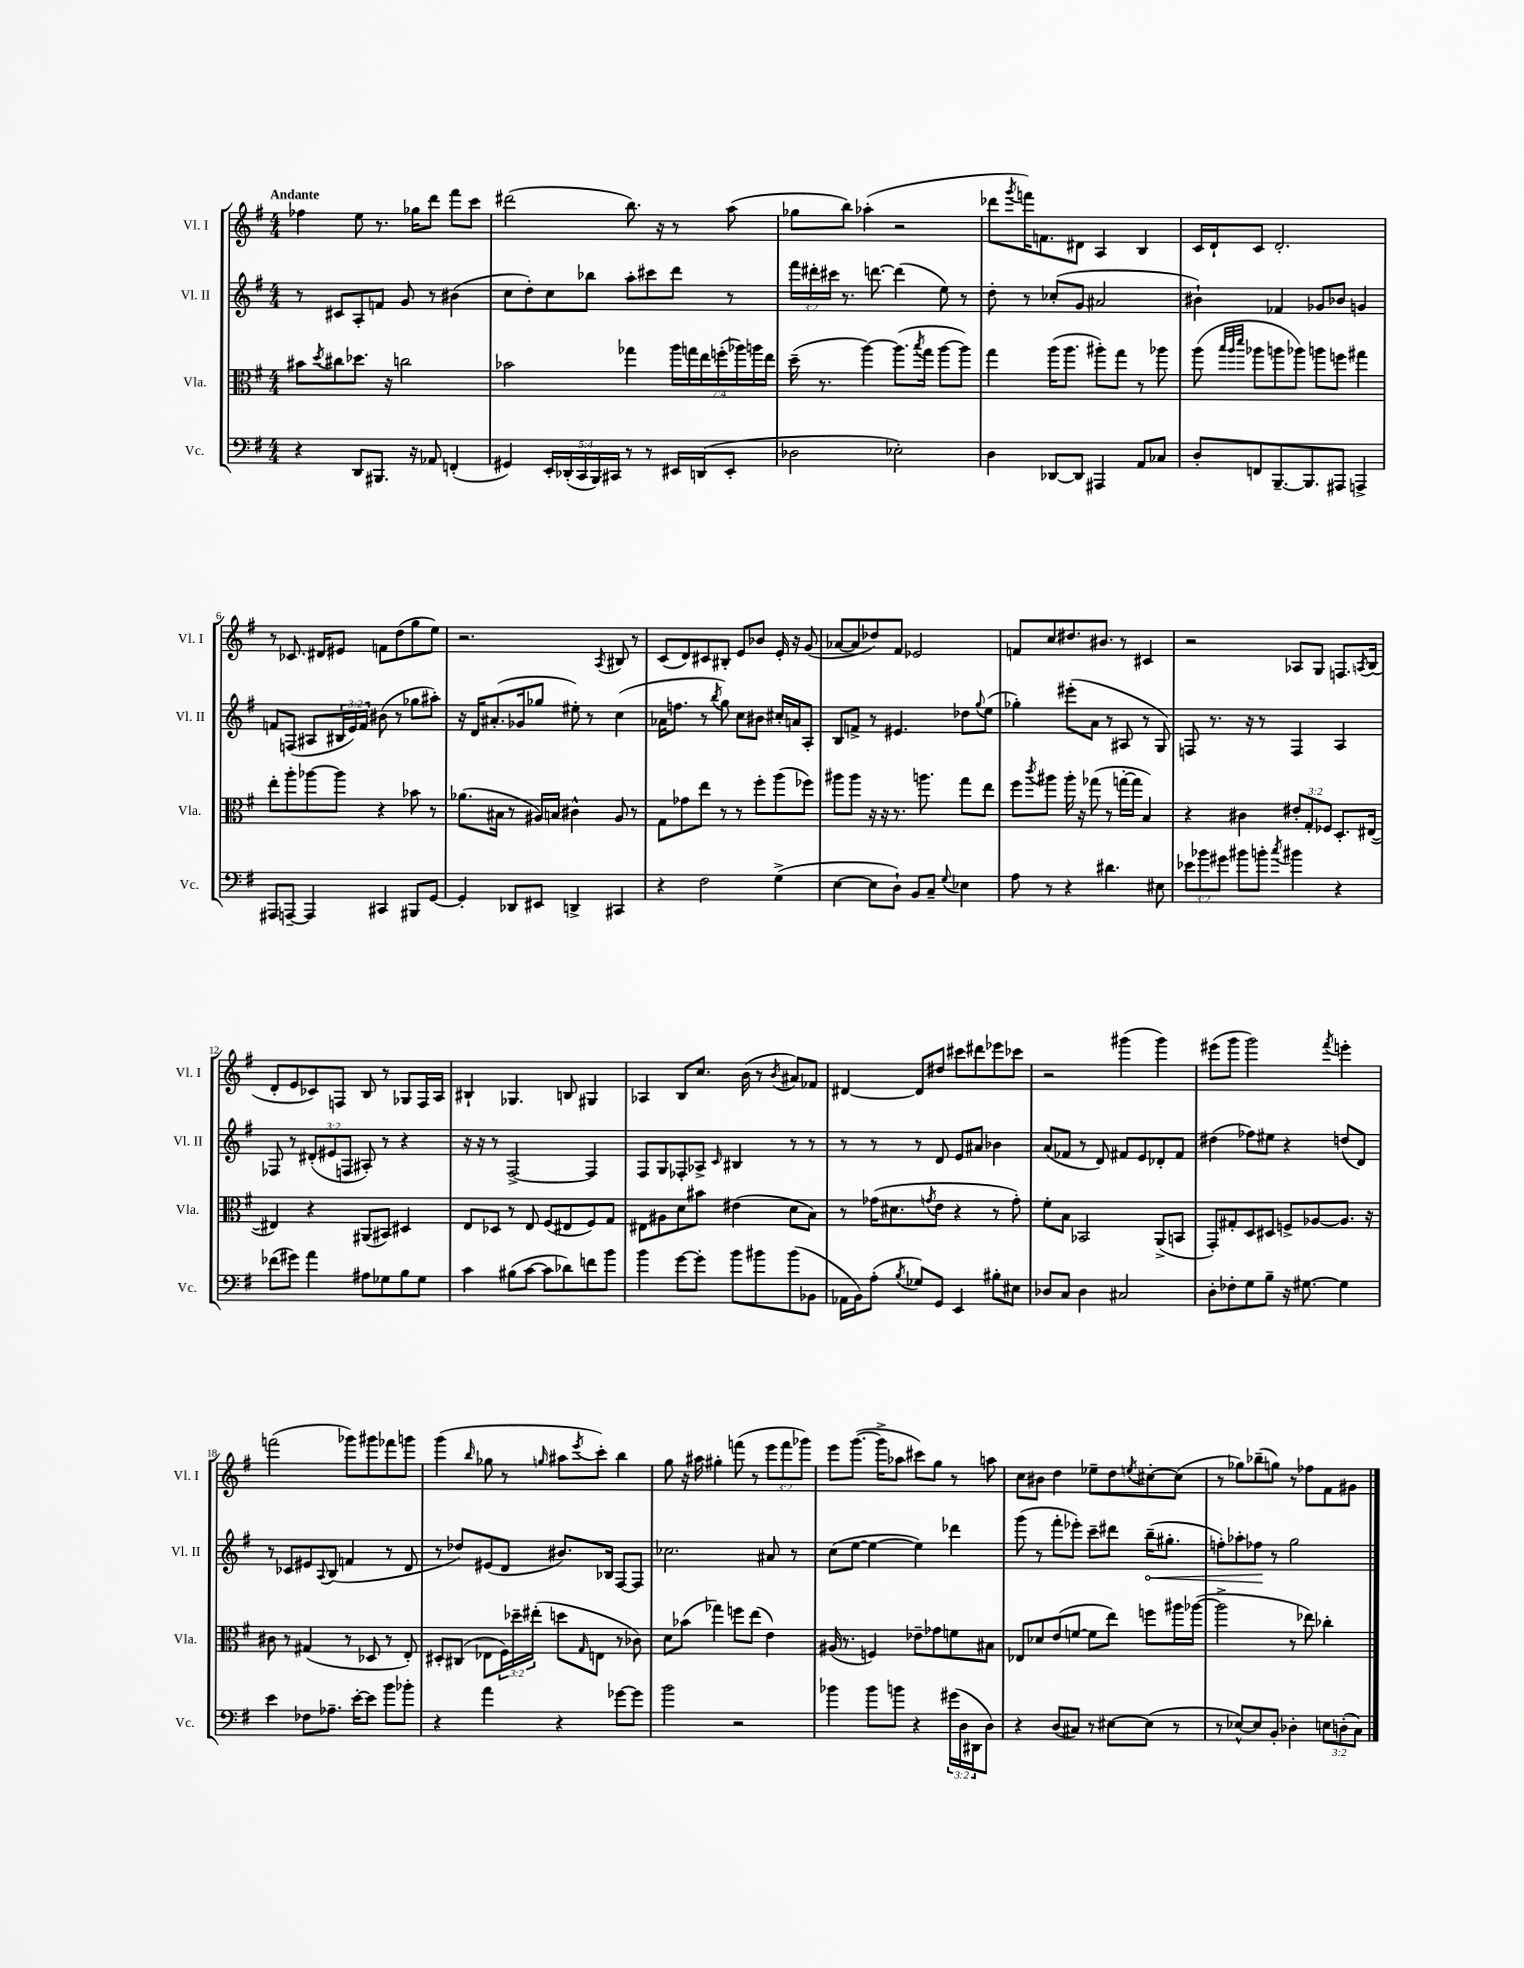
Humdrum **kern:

**kern	**kern	**kern	**dynam	**kern
*part4	*part3	*part2	*part2	*part1
*staff4	*staff3	*staff2	*staff2	*staff1
*I"Vc.	*I"Vla.	*I"Vl. II	*	*I"Vl. I
*I'Vc.	*I'Vla.	*I'Vl. II	*	*I'Vl. I
*clefF4	*clefC3	*clefG2	*	*clefG2
*k[f#]	*k[f#]	*k[f#]	*	*k[f#]
*M4/4	*M4/4	*M4/4	*	*M4/4
=1	=1	=1	=1	=1
!	!	!	!	!LO:TX:a:B:t=Andante
4r	8b#X\L	8r	.	4ff-X\
.	8qdd/	.	.	.
.	8cc#X\	8c#X/L	.	.
8DD/L	8.dd-X\J	8A'/	.	8ee\
8.BBB#X/J	.	8fn/J	.	8.r
.	16r	.	.	.
.	2ccn\	8g/	.	.
16r	.	.	.	16gg-X\KL
8AA-X/	.	8r	.	8ddd\J
(4FFn'/	.	(4b#X\	.	8fff#\L
.	.	.	.	8ccc\J
=2	=2	=2	=2	=2
4GG#X/)	2b-X\	8cc\L	.	(2ddd#X\
.	.	8dd'\)	.	.
20EE'/LL	.	8cc\	.	.
(20DD-X'/	.	.	.	.
20CC/	.	.	.	.
.	.	8bb-X\J	.	.
20BBB/)	.	.	.	.
20CC#X/JJ	.	.	.	.
8r	4gg-X\	8aa'\L	.	8.bb\)
8r	.	8ccc#X\	.	.
.	.	.	.	16r
16EE#X/LL	28aa\LL	8ddd\J	.	8r
.	28ggn\	.	.	.
(16DDn/J	.	.	.	.
.	28ee\	.	.	.
.	(28ffn'\	.	.	.
8EE#'/J	.	8r	.	(8aa\
.	28aa-X\)	.	.	.
.	28aan\	.	.	.
.	28ee\JJ	.	.	.
=3	=3	=3	=3	=3
2D-X\	(16dd~\	24fff#\LL	.	8gg-X\L
.	.	24ddd#X'\	.	.
.	8.r	.	.	.
.	.	24ccc#X\JJ	.	.
.	.	8.r	.	8bb\J)
.	[4aa\)	.	.	(4aa-X'\
.	.	[8.dddn\	.	.
2E-X'\)	(8.aa\L]	(4ddd\]	.	2r
.	8qbb/	.	.	.
.	16gg\Jk	.	.	.
.	[8aa\L	8ee\)	.	.
.	8aa\J])	8r	.	.
=4	=4	=4	=4	=4
4D\	4gg\	8dd'\	.	8ddd-X\L
.	.	.	.	8qggg/
.	.	8r	.	16fffn\K)
.	.	.	.	8.fn\
[8DD-X/L	(16aa\KL	(8cc-X'/L	.	.
.	8.aa\J	.	.	.
8DD-/J]	.	8g/J	.	8d#X\J
4AAA#X/	8aa#X'\L)	2a#X/	.	4A/
.	8gg\J	.	.	.
8AA/L	8r	.	.	4B/
8C-X/J	8aa-X\	.	.	.
=5	=5	=5	=5	=5
8D'/L	(8aa\	4b#X`\)	.	16c/LL
.	.	.	.	16d`/J
.	32qqbb/LLL	.	.	.
.	32qqaa/	.	.	.
.	32qqddd/JJJ	.	.	.
8FFn/	8aa-X\L	.	.	8c/J
[8.BBB~/	8aan\	4f-X/	.	2.d'/
.	8aa-X\J)	.	.	.
8.BBB/]	.	.	.	.
.	8aan\L	8g-X/L	.	.
8AAA#X/J	8ffn\J	8b-X/J	.	.
4AAAn^/	4gg#X\	4gn/	.	.
!!LO:LB:g=z
=6	=6	=6	=6	=6
8AAA#X/L	8ee'\L	8fn/L	.	8r
[8AAAn~/J	8aa'\	(8Fn/J	.	8.c-X/
4AAA/]	[8aa-X\	8A#X/L	.	.
.	.	.	.	16d#X/KL
.	8aa-\J]	24B#X/L	.	8e#X/J
.	.	24e/)	.	.
.	.	24f/JJ	.	.
4CC#X/	4r	(8b#X\	.	8fn\L
.	.	8r	.	(8dd\
8BBB#X/L	8b-X\	8gg-X\L	.	8gg\
[8GG/J	8r	8aa#X'\J)	.	8ee\J)
=7	=7	=7	=7	=7
4GG'/]	(8.a-X\L	16r	.	2.r
.	.	16d/KL	.	.
.	.	(8.a#X'/	.	.
.	16B#X\Jk	.	.	.
8DD-X/L	8r	.	.	.
.	.	16g-X/k	.	.
8EE#X/J	16A#X/LL)	8gg-X/J	.	.
.	16Bn/JJ	.	.	.
4DDn^/	4c#X^^\	8ee#X'\)	.	.
.	.	8r	.	.
.	.	.	.	8qA/
4CC#X/	8A#/	(4cc\	.	8B#X/
.	8r	.	.	8r
=8	=8	=8	=8	=8
4r	8G\L	16a-X\KL	.	(8c/L
.	.	8.ffn\J	.	.
.	8g-X\	.	.	8d/)
2F#\	8ee\J	8r	.	8c#X/
.	.	8qbb/	.	.
.	8r	8gg\)	.	8B#X'/J
.	8r	8cc\L	.	8e/L
.	8ff#'\L	8b#X\J	.	8b-X/J
(4G^\	(8aa\	16cc#X'/LL	.	16e'/
.	.	16an/J	.	16r
.	8ff-X\J)	8A'/J	.	(8g/
=9	=9	=9	=9	=9
[4E\	8aa#X\L	8B/L	.	[8a-X/L
.	8aa#\J	8fn^/J	.	8a-/]
8E\L]	16r	8r	.	8dd-X/)
.	16r	.	.	.
8D`\J)	8.r	4.e#X/	.	8f#/J
8BB/L	.	.	.	2e-X/
.	8.aan\	.	.	.
8C~/J	.	.	.	.
8qqG/	.	.	.	.
4E-X\	8gg\L	8dd-X\L	.	.
.	.	8qqgg/	.	.
.	8ee\J	(8ee\J	.	.
=10	=10	=10	=10	=10
8A\	8ff#\L	4gg-X'\)	.	8fn/L
.	8qccc/	.	.	.
8r	8aa#X\J	.	.	8cc/
4r	16aa#'\	(8eee#X'\L	.	8.dd#X/
.	16r	.	.	.
.	(8gg-X\	8a\J	.	.
.	.	.	.	8.b#X/J
4.d#X\	8r	8r	.	.
.	[16ggn'\LL	8A#X/	.	8r
.	16gg\JJ]	.	.	.
.	4B/)	8r	.	4c#X/
8E#X\	.	8G/)	.	.
=11	=11	=11	=11	=11
12e-X\L	4r	8Fn/	.	2r
12b-X\	.	.	.	.
.	.	8.r	.	.
12g#X\J	.	.	.	.
8b#X\L	4c#X\	.	.	.
.	.	16r	.	.
8bn'\J	.	8r	.	.
8qcc/	.	.	.	.
4b#X\	12e#X'/L	4F/	.	8A-X/L
.	12G'/	.	.	.
.	.	.	.	8G/J
.	12F-X/J	.	.	.
4r	8.D'/L	4A/	.	8.Fn/L
.	.	.	.	8qAn/
.	([16E#X/Jk	.	.	(16B/Jk
!!LO:LB:g=z
=12	=12	=12	=12	=12
(8f-X\L	4E#X/])	8F-X/	.	8d'/L
8g#X\J)	.	8r	.	8e/
4a\	4r	(12d#X'/L	.	8c-X/)
.	.	12e#X/	.	.
.	.	.	.	8Fn/J
.	.	12Fn/J	.	.
8A#X\L	(8AA#X/L	8A#X'/)	.	8B/
8G-X\	8BB#X/J)	8r	.	8r
8B\	4D#X/	4r	.	8G-X/L
8G-\J	.	.	.	16F/L
.	.	.	.	16A/JJ
=13	=13	=13	=13	=13
4c\	8E/L	16r	.	4B#X`/
.	.	16r	.	.
.	8D-X/J	8r	.	.
(8B#X\L	8r	[2F#^/	.	4.G-X/
[8c\J	8E/	.	.	.
8c\L]	(8F#/L	.	.	.
8d-X\)	8E#X/	.	.	8Bn/
8fn\	8F#/)	4F#/]	.	4G#X/
8b\J	8G/J	.	.	.
=14	=14	=14	=14	=14
4b\	8E#X\L	8F#/L	.	4A-X/
.	8A#X\	8G/	.	.
[8g\L	8d\	8F-X'/	.	8B/L
8g'\J]	8b#X\J	8A-X^/J	.	8.cc/J
.	.	16qqc/	.	.
8b\L	(4e#X\	4B#X/	.	.
.	.	.	.	(16b\
8b#X\	.	.	.	8r
.	.	.	.	8qb/
(8b#\	8d\L	8r	.	8a#X/L)
8BB-X\J	8B\J)	8r	.	8f-X/J
=15	=15	=15	=15	=15
16AA-X\LL	8r	8r	.	[4d#X/
16BB\J)	.	.	.	.
(8A'\J	(16g-X\KL	8r	.	.
.	8.d#X\	.	.	.
8qB/	.	.	.	.
8G-X/L)	.	8r	.	8d#/L]
.	8qgn/	.	.	.
8GG/J	8e\J	8d/	.	8dd#X/J
4EE/	4r	8e/L	.	8ccc#X\L
.	.	8a#X/J	.	8ddd#X\
8B#X'\L	8r	4b-X\	.	8eee-X\
8E#X\J	8g'\)	.	.	8ccc-X\J
=16	=16	=16	=16	=16
8D-X/L	8f#'\L	(8a/L	.	2r
8C/J	8B\J	8f-X/J	.	.
4D-\	2BB-X/	8r	.	.
.	.	8d/)	.	.
2C#X/	.	8f#X/L	.	(4ggg#X\
.	.	8e/	.	.
.	(8AA^/L	8d-X'/	.	4ggg#\)
.	8BBn/J	8f#/J	.	.
=17	=17	=17	=17	=17
8D'\L	8GG'/L)	(4dd#X\	.	(8eee#X\L
8F-X'\	8G#X'/	.	.	8ggg\J
8G\	8D/	8ff-X\L)	.	2ggg\)
8B~\J	8D#X/J	8ee#X\J	.	.
16r	8Fn^/L	4r	.	.
[8.G#X\	.	.	.	.
.	[8A-X/	.	.	.
.	.	.	.	8qfff#/
4G#\]	8.A-/J]	(8ddn/L	.	4eeen'\
.	.	8d/J)	.	.
.	16r	.	.	.
!!LO:LB:g=z
=18	=18	=18	=18	=18
4e\	8c#X\	8r	.	(2fffn\
.	8r	8c-X/L	.	.
8F-X\L	(4G#X/	8e#X/	.	.
.	.	8qqA/	.	.
8.A-X~\J	.	(8B/J	.	.
.	8r	4fn/	.	8ggg-X\L)
[16e'\KL	.	.	.	.
8e\J]	8D-X/	.	.	8ggg#X\
8b\L	8r	8r	.	8fff-X\
8b-X'\J	8E'/)	8d/	.	8gggn\J
=19	=19	=19	=19	=19
4r	8D#X'/L	8r	.	(4ggg\
.	(8C#X/J	8dd-X/L)	.	.
.	.	.	.	16qqbb/
4a\	8E-X\L	(8e#X/	.	8gg-X\
.	24F#\L)	8d/J	.	8r
.	24dd-X~\	.	.	.
.	(24ee#X'\JJ	.	.	.
.	.	.	.	16qqggn/
4r	8ddn\L	8.b#X/L)	.	8aa#X\L
.	16qqG/	.	.	8qeee/
.	8En\J	.	.	8ccc'\J)
.	.	16B-X/Jk	.	.
[8g-X\L	8r	[8F#/L	.	4bb\
8g-\J]	8c-X\)	8F#/J]	.	.
=20	=20	=20	=20	=20
2b\	8d\L	2.cc-X\	.	8gg\
.	(8b-X\J	.	.	16r
.	.	.	.	16aa#X\
.	4gg-X\)	.	.	4gg#X'\
2r	8ffn\L	.	.	(8fffn\
.	(8ee\J	.	.	8r
.	4e\)	8a#X/	.	12eee\L
.	.	.	.	12fff\
.	.	8r	.	.
.	.	.	.	12ggg-X\J)
=21	=21	=21	=21	=21
4b-X\	(16A#X/	(8cc\L	.	8eee\L
.	8.r	.	.	.
.	.	[8ee\J	.	([8.ggg\J
8b-\L	4Fn/)	4ee\_	.	.
.	.	.	.	16ggg^\KL]
8bn\J	.	.	.	8aa-X\J
4r	8e-X~\L	4ee\])	.	8ccc#X\L)
.	8g-X\	.	.	8gg\J
(24g#X\LL	8fn\	4ddd-X\	.	8r
24D\	.	.	.	.
24DD#X\J	.	.	.	.
8D\J)	8B#X\J	.	.	8aan\
=22	=22	=22	=22	=22
4r	8E-X/L	(8ggg\	.	8cc\L
.	8d-X/	8r	.	8b#X\J
(8D/L	(8e/	8fff#'\L	.	4dd\
8C#X/J)	[8fn/J	8eee-X'\J)	.	.
8r	8f\L]	8ccc~\L	.	8ee-X~\L
[8E#X\L	8ee\J)	8ddd#X\J	.	8dd\
.	.	.	.	8qeen/
!	!	!	!LO:HP:b	!
(8E#\J]	8ffn\L	(16bb~\KL	<	[8cc#X'\
.	.	8.gg#X'\J	.	.
8r	16aa#X\L	.	.	(8cc#\J]
.	([16aa-X\JJ	.	.	.
=23	=23	=23	=23	=23
8r	2aa-^\]	8ffn'\L)	.	8r
[8E-X^^/L)	.	8aa-X'\	.	8gg-X\L)
8E-/]	.	8ff-X\J	.	(8bb-X~\
8BB'/J	.	8r	[	8ggn\J)
4D-X'\	8r	2gg\	.	8r
.	8ee-X\)	.	.	8ff-X\L
12En\L	4cc-X'\	.	.	8f#\
(12Dn'\	.	.	.	.
.	.	.	.	8g#X\J
12C\J)	.	.	.	.
==	==	==	==	==
*-	*-	*-	*-	*-
